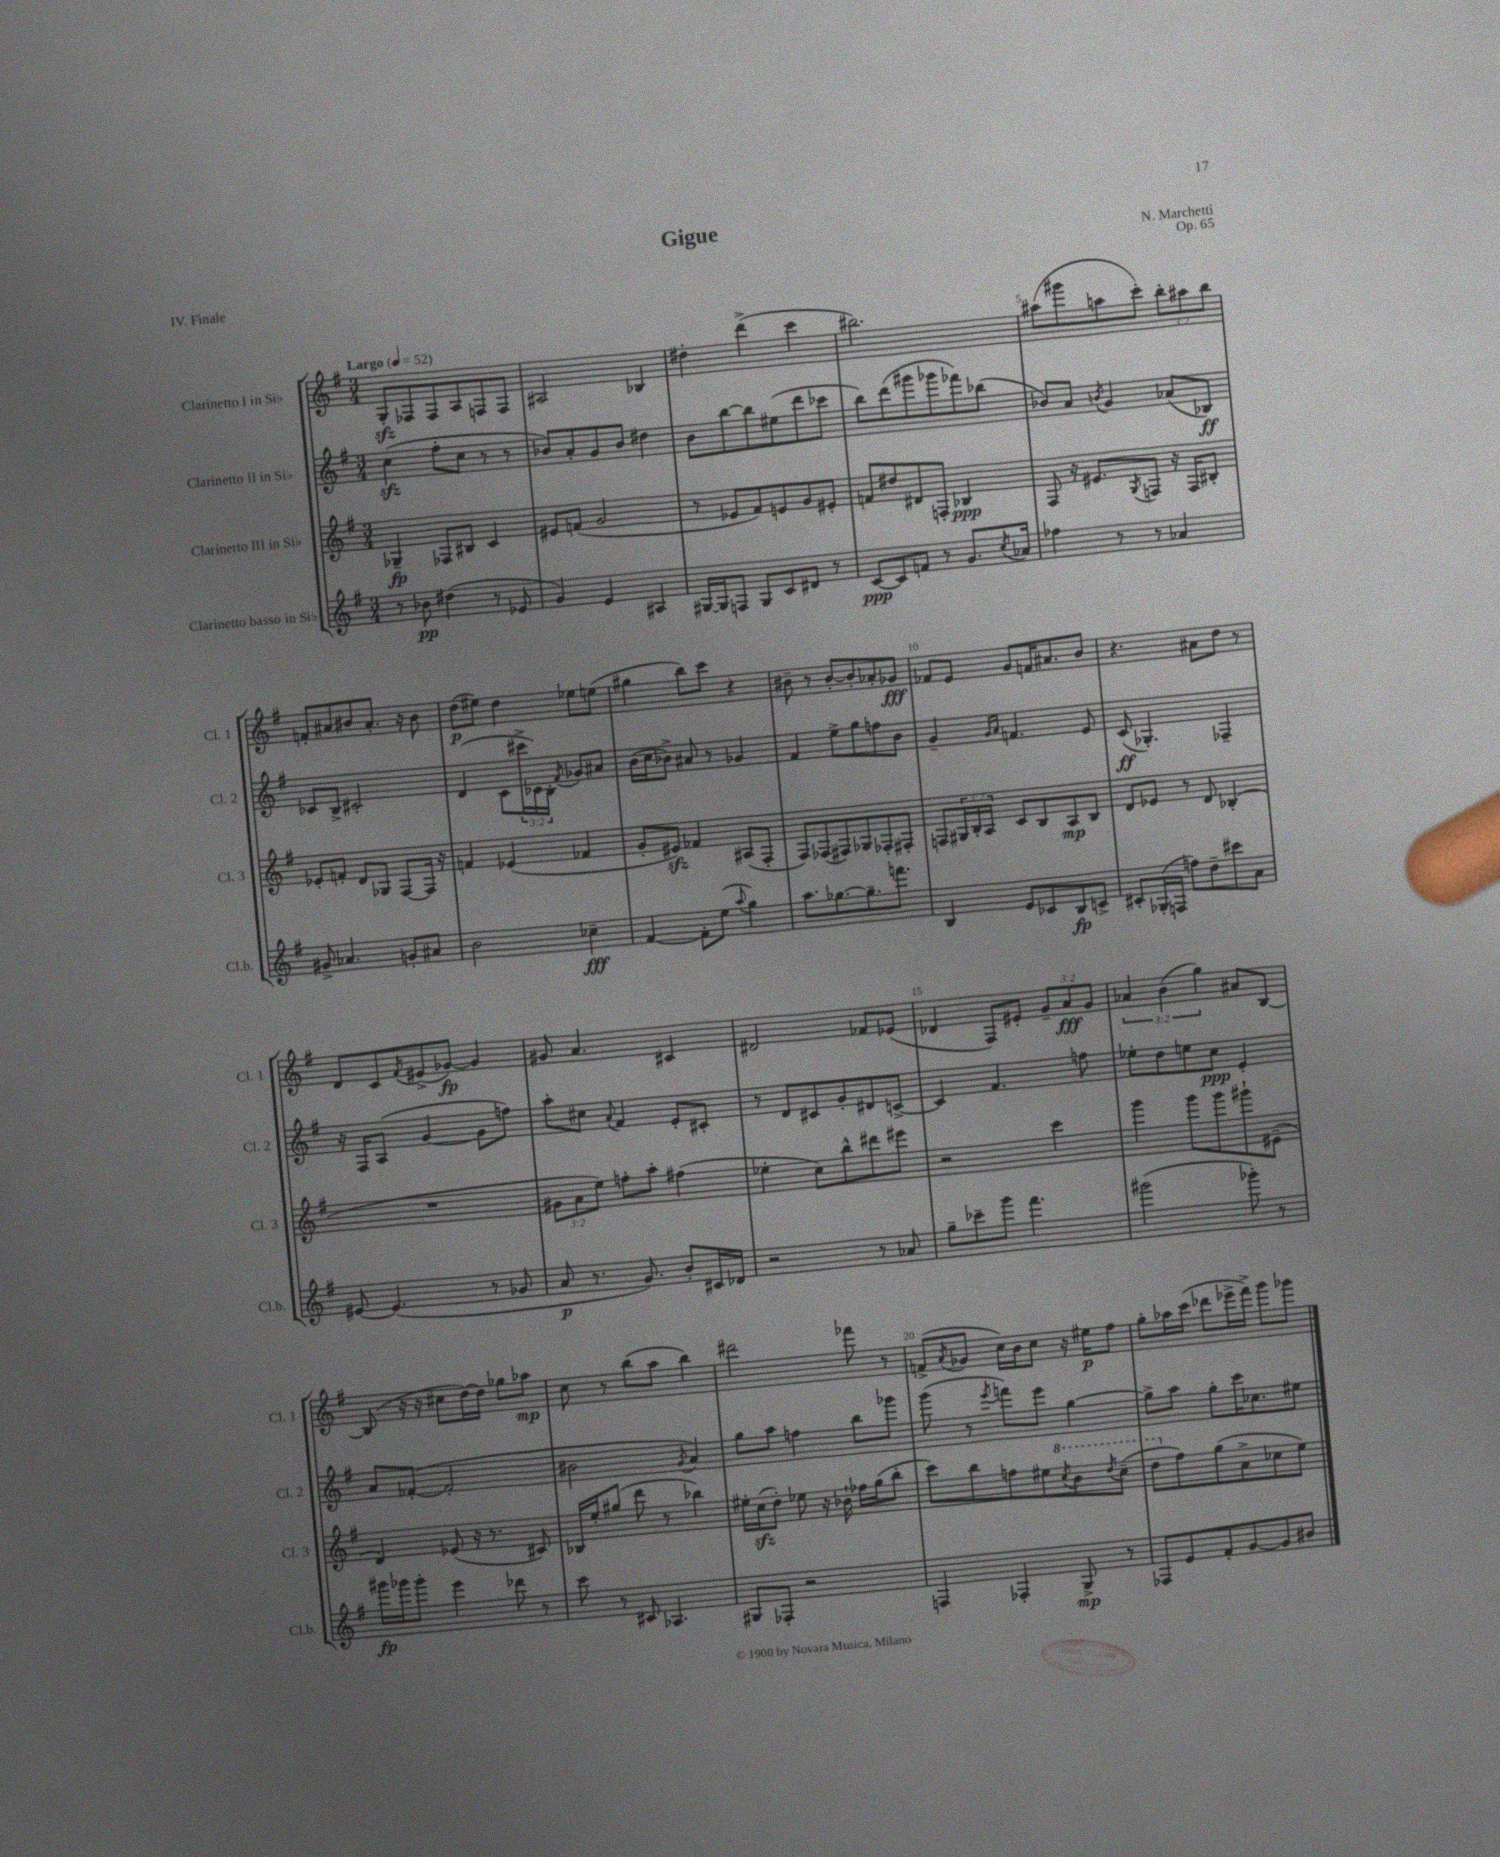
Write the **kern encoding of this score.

**kern	**kern	**kern	**kern
*staff4	*staff3	*staff2	*staff1
*clefG2	*clefG2	*clefG2	*clefG2
*k[f#]	*k[f#]	*k[f#]	*k[f#]
*M3/4	*M3/4	*M3/4	*M3/4
*MM52	*MM52	*MM52	*MM52
8r	4G-~	(4cc	8G'
8b-	.	.	8F-
(4dd#	8F-	8ff#'	8F-
.	8B#	8cc	8A
8r	4c	8r	8F
8e-	.	8r	8F
=	=	=	=
4g)	8e#	8b-)	2A#
.	(8f	8a'	.
4e	2g	8g	.
.	.	8b-	.
4A#	.	4dd#	4B-
=	=	=	=
[16G#	8r	8b	4dd#'
16G#]	.	.	.
8F	8e-	[8bb	.
8G#	8f#)	8bb]	(4ddd^
8c	8e	(8ee#	.
8d#	8g	8ddd	4ccc
8r	8e#'	8ccc-	.
=	=	=	=
[8c	8f	8bb)	2.bb#)
8c]	8dd#	(8ddd	.
8f	8d#	8ggg#	.
8r	8F'	8ggg-	.
8.g	4B-	8fff-)	.
.	.	(8bb-	.
8qcc	.	.	.
16a-	.	.	.
=	=	=	=
4ff-	8F#	8b-)	(8aa#
.	16r	8a	8ggg#
.	8.e#	.	.
.	.	8qb	.
8r	.	4g	8aa
.	8qG	.	.
8r	8F	.	8ccc')
4a-	16r	(8a-	12bb'
.	16F	.	.
.	.	.	12aa#
.	8B#'	8B-)	.
.	.	.	12bb
=	=	=	=
8g#^	8e-'	8c-	8f'
4.a-	8f'	8B^	8a#
.	8d	2c#'	8b#
.	8G-	.	8.a#'
8g'	[8F#	.	.
.	.	.	16r
8a#	16F#]	.	8b#
.	16r	.	.
=	=	=	=
2b	4f	(4d	(8dd
.	.	.	8ee#)
.	(4e-	8c	4dd
.	.	24ccc#^	.
.	.	24c-)	.
.	.	24B'	.
.	.	8qf#	.
4cc-~	4f-	8g-	8ee-
.	.	8a#	(8ee
=	=	=	=
[4f#	8g'	(16b	4gg#
.	.	16cc	.
.	8e#)	8b-^)	.
8f#']	4f-	8a#	8bb)
(8ee	.	8r	8ccc
8qqaa	.	.	.
4gg)	(8A#	4g-	4r
.	8F#'	.	.
=	=	=	=
8.aa	8F#)	4f#	8b#~
.	(8F-	.	8r
[8.gg-	.	.	.
.	8F#)	8ee^	[8b#'
8.gg-~]	8G-	8gg	8b#']
.	8F-'	8ff	8a-'
8.fff	.	.	.
.	8F#'	8b	8g-
=	=	=	=
4B	8F	4g~	8f-
.	24G#	.	8e
.	24B'	.	.
.	24A	.	.
.	.	16qqg	.
.	.	16qqa	.
8e	8c	4.f	8g
8c-	8B	.	16f
.	.	.	8.a#
8B	8A	.	.
8c^	8B	8e	8b
=	=	=	=
8c#'	8d	(8c	4.r
(16G-'	8e-	4.G-')	.
16F	.	.	.
8ff)	8r	.	.
8dd~	8d	.	8a#
8ccc#	(4B-'	4F-~	8dd
8a	.	.	8r
=	=	=	=
[8e#	2.r	16r	8d
.	.	16F#	.
(4.e#]	.	(8A	8c
.	.	.	8qf#
.	.	[4g	(8e#^
.	.	.	[8g-)
8r	.	8g]	4g-]
8g-	.	8ff)	.
=	=	=	=
8a	12g#	8aa'	8g#
.	12a	.	.
8.r	.	8cc#	4.a
.	12ee)	.	.
.	.	8qqa	.
.	8ff'	4f#	.
8.g)	.	.	.
.	8aa'	.	.
8b'	(4ff#	8e'	4c#
16c#	.	8c#'	.
16d-	.	.	.
=	=	=	=
2r	4ee-'	8r	2d#
.	.	8d	.
.	8cc)	8c#	.
.	8bb^^	8g'	.
8r	8ddd#	8d#	8f-
8a-	8eee#	[8c^	(8e-
=	=	=	=
8gg~	2r	4c]	4d-
8ccc-~	.	.	.
8ggg	.	4.f#	8F#)
4.fff#	.	.	8e#'
.	4ccc	.	12g~
.	.	.	12a
.	.	8ff	.
.	.	.	12g
=	=	=	=
(2ggg#	4ggg	8ee-'	6a-
.	.	8dd	.
.	.	.	(6b
.	8ggg	8ee	.
.	.	.	6gg)
.	8ggg	8cc	.
8ggg-')	8ggg#`	4e'	8a#
8r	(8e#~	.	[8B
=	=	=	=
16ggg#	4d)	8a	(8B]
16ggg-	.	.	.
8ggg-'	.	([8f-'	16r
.	.	.	16r
4eee	(8e-	2f-']	8cc#
.	16r	.	[16dd)
.	8.r	.	16dd]
8ddd-	.	.	8gg-
8r	8c#)	.	8aa-
=	=	=	=
8ccc	16B-	2b#	8cc
.	16ee'	.	.
8r	(8gg#	.	8r
8c#	8ddd	.	(8bb
4.A-	8r	.	8aa
.	.	8qg	.
.	4bb-)	4a)	4bb)
=	=	=	=
8G#	16ee#'	8gg	2ddd#
.	(16cc	.	.
8F-'	8dd')	8aa	.
2r	8ee-	4ff	.
.	16r	.	.
.	16b-`	.	.
.	16ff-	8bb	8fff-
.	(16gg	.	.
.	8bb'	8ggg-	8r
=	=	=	=
4F	8ccc)	(8ggg	(8f^
.	.	.	8qa
.	8bb	8r	8g-
.	.	8qeee	.
4F-'	8ff	8fff)	16cc)
.	.	.	16b
.	8ee#	8eee	8cc
.	8qccc	.	.
8G^	8bb	[4gg	16r
.	.	.	16ee#
.	8qddd	.	.
8r	(8ccc~	.	8ff#
=	=	=	=
8F-	8ddd	8gg^]	8gg'
8e	8ff#)	8aa	16aa-
.	.	.	(16ccc
8f#'	(8gg	8gg'	8ddd-
[8g	8a^	16ccc	16eee-^
.	.	8.cc-	16fff#^)
8g]	8cc-	.	8ggg
8b#	8ee)	8ee#	8ggg-
==	==	==	==
*-	*-	*-	*-
